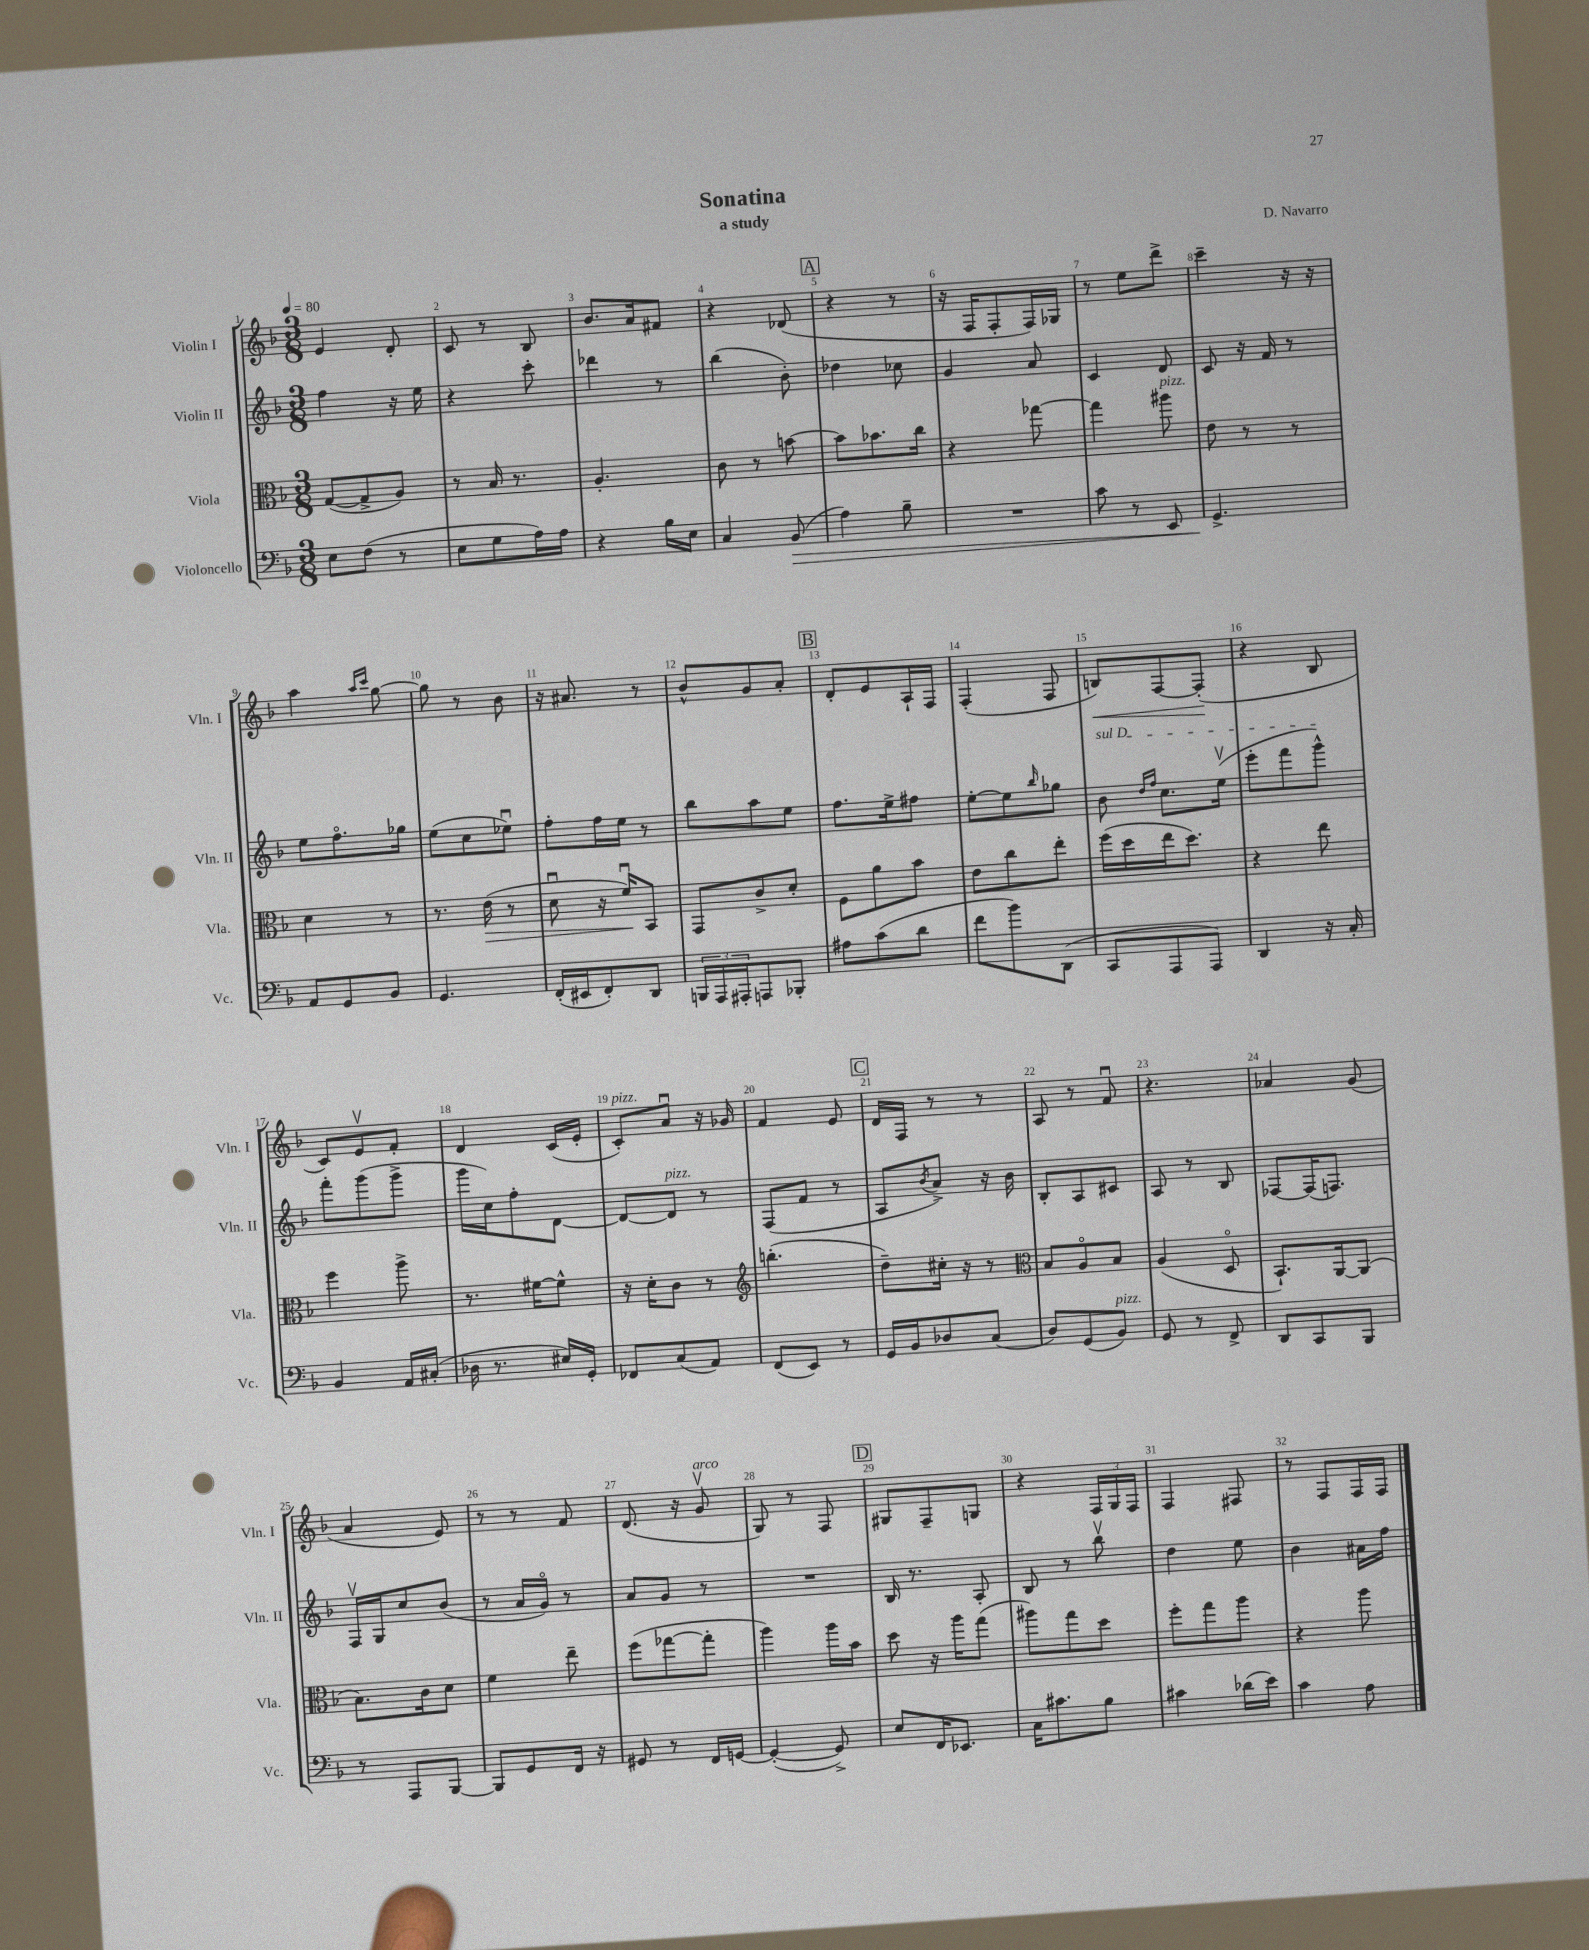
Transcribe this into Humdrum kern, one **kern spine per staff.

**kern	**kern	**kern	**kern
*staff4	*staff3	*staff2	*staff1
*clefF4	*clefC3	*clefG2	*clefG2
*k[b-]	*k[b-]	*k[b-]	*k[b-]
*M3/8	*M3/8	*M3/8	*M3/8
*MM80	*MM80	*MM80	*MM80
8E	([8G	4ff	4e
(8F	8G^]	.	.
8r	8A)	16r	8d'
.	.	16ee	.
=	=	=	=
8E	8r	4r	8c
8G	16B-	.	8r
.	8.r	.	.
16A)	.	8ccc'	8B-
16A	.	.	.
=	=	=	=
4r	4.A'	4ddd-	8.b-
.	.	.	16a
16B-	.	8r	8f#
16E	.	.	.
=	=	=	=
4C	8c	(4bb-	4r
.	8r	.	.
(8BB-	[8b	8b-')	(8d-
=	=	=	=
4A)	8b]	4dd-	4r
.	8.b-	.	.
8B-~	.	8cc-	8r
.	16cc	.	.
=	=	=	=
4.r	4r	4g	16r
.	.	.	16F
.	.	.	8F'
.	[8gg-	8a	16F)
.	.	.	16G-
=	=	=	=
8c	4gg-]	4c	8r
8r	.	.	8ee
8EE	8aa#	8d	8ddd^
=	=	=	=
4.GG^	8e	8c	4ccc~
.	8r	16r	.
.	.	16f	.
.	8r	8r	16r
.	.	.	16r
=	=	=	=
8AA	4d	8ee	4aa
8GG	.	8.ffo	.
.	.	.	16qqaa
.	.	.	16qqccc
8BB-	8r	.	[8gg
.	.	16gg-	.
=	=	=	=
4.GG	8.r	(8ee	8gg]
.	.	8cc	8r
.	(16e	.	.
.	8r	8ee-u)	8b-
=	=	=	=
(16FF'	8du	8ff'	16r
16EE#	.	.	8.a#
8FF')	16r	16ff	.
.	16fu)	16ee	.
8DD	8BB-	8r	8r
=	=	=	=
24BBB	8GG	8bb-	8b-^^
24AAA	.	.	.
24AAA#'	.	.	.
8AAA	8c^	8aa	8g
8BBB-'	8d'	8ee	8a'
=	=	=	=
8A#	8F	8.ff	8d'
(8c	8a	.	8e
.	.	16ee^	.
8d	8b-	8ff#	16A`
.	.	.	16F
=	=	=	=
8f	8e	[8ee'	(4F'
8b-)	8cc	8ee]	.
.	.	16qqbb-	.
(8DD	8ee'	8gg-	8F
=	=	=	=
8CC	(16ff	8b-	8B)
.	16dd	.	.
.	.	16qqdd	.
.	.	16qqff	.
8AAA	16ee	8.cc	[8F
.	8.dd)	.	.
8AAA)	.	.	(8F']
.	.	(16eev	.
=	=	=	=
4DD	4r	8eee'	4r
.	.	8fff	.
16r	8ee	8ggg^^)	8B-
16C'	.	.	.
=	=	=	=
4BB-	4ff	8fff'	8c)
.	.	(8ggg	8ev
16AA	8aa^	8ggg^	8f'
(16C#'	.	.	.
=	=	=	=
16D-	8.r	16ggg	4d
8.r	.	16cc)	.
.	.	8ff'	.
.	[16f#	.	.
16E#)	8f#^^]	[8d	(16c
16GG'	.	.	16e'
=	=	=	=
8FF-	16r	8d_	8c')
.	16d'	.	.
(8C	8c	8d]	8au
8AA)	8r	8r	16r
.	.	.	16g-
=	=	=	=
*	*clefG2	*	*
(8FF	(4.bb'	(8F	4f
8EE)	.	8f	.
8r	.	8r	8e
=	=	=	=
16GG	8dd~)	8A	16d
16BB-	.	.	16F
.	.	8qb-	.
8D-	16cc#'	8a^)	8r
.	16r	.	.
(8C	8r	16r	8r
.	.	16b-	.
=	=	=	=
*	*clefC3	*	*
8D)	8B-	8B-'	8A
(8GG	8Ao	8A	8r
8BB-)	8B-	8c#	8fu
=	=	=	=
8GG	(4A	8A	4.r
8r	.	8r	.
8FF^	8Do	8B-	.
=	=	=	=
8DD	8.BB-`)	[8F-	4a-
8CC	.	(16F-]	.
.	[16AA	8.F)	.
8BBB-	(8AA]	.	(8g
=	=	=	=
8r	8.B-)	16Fv	4a
.	.	16G	.
8AAA	.	8cc	.
.	16c	.	.
[8BBB-	8d	(8b-	8e)
=	=	=	=
8BBB-]	4f	8r	8r
8GG	.	16a	8r
.	.	16go)	.
16FF	8ee~	8r	8f
16r	.	.	.
=	=	=	=
8GG#	(8ff	8a	(8.d
8r	[8gg-	8g	.
.	.	.	16r
16FF	8gg-']	8r	8gv
[16GG	.	.	.
=	=	=	=
(4GG'_	4aa)	4.r	8G)
.	.	.	8r
8GG^])	16aa	.	8F
.	16b-	.	.
=	=	=	=
8E	8dd	16B-	8G#
.	.	8.r	.
16FF	16r	.	8F~
8.EE-	16aa	.	.
.	(8gg	8A'	8G
=	=	=	=
16C	8aa#)	8B-	4r
8.c#	.	.	.
.	8gg	8r	.
8B-	8dd	8bb-v	24F
.	.	.	24G
.	.	.	24F
=	=	=	=
4c#	8ff'	4dd	4F
.	8gg	.	.
(16d-	8aa	8ee	8F#
16e)	.	.	.
=	=	=	=
4c	4r	4b-	8r
.	.	.	8F
8A	8aa	16a#	16F
.	.	16ff	16F
==	==	==	==
*-	*-	*-	*-
